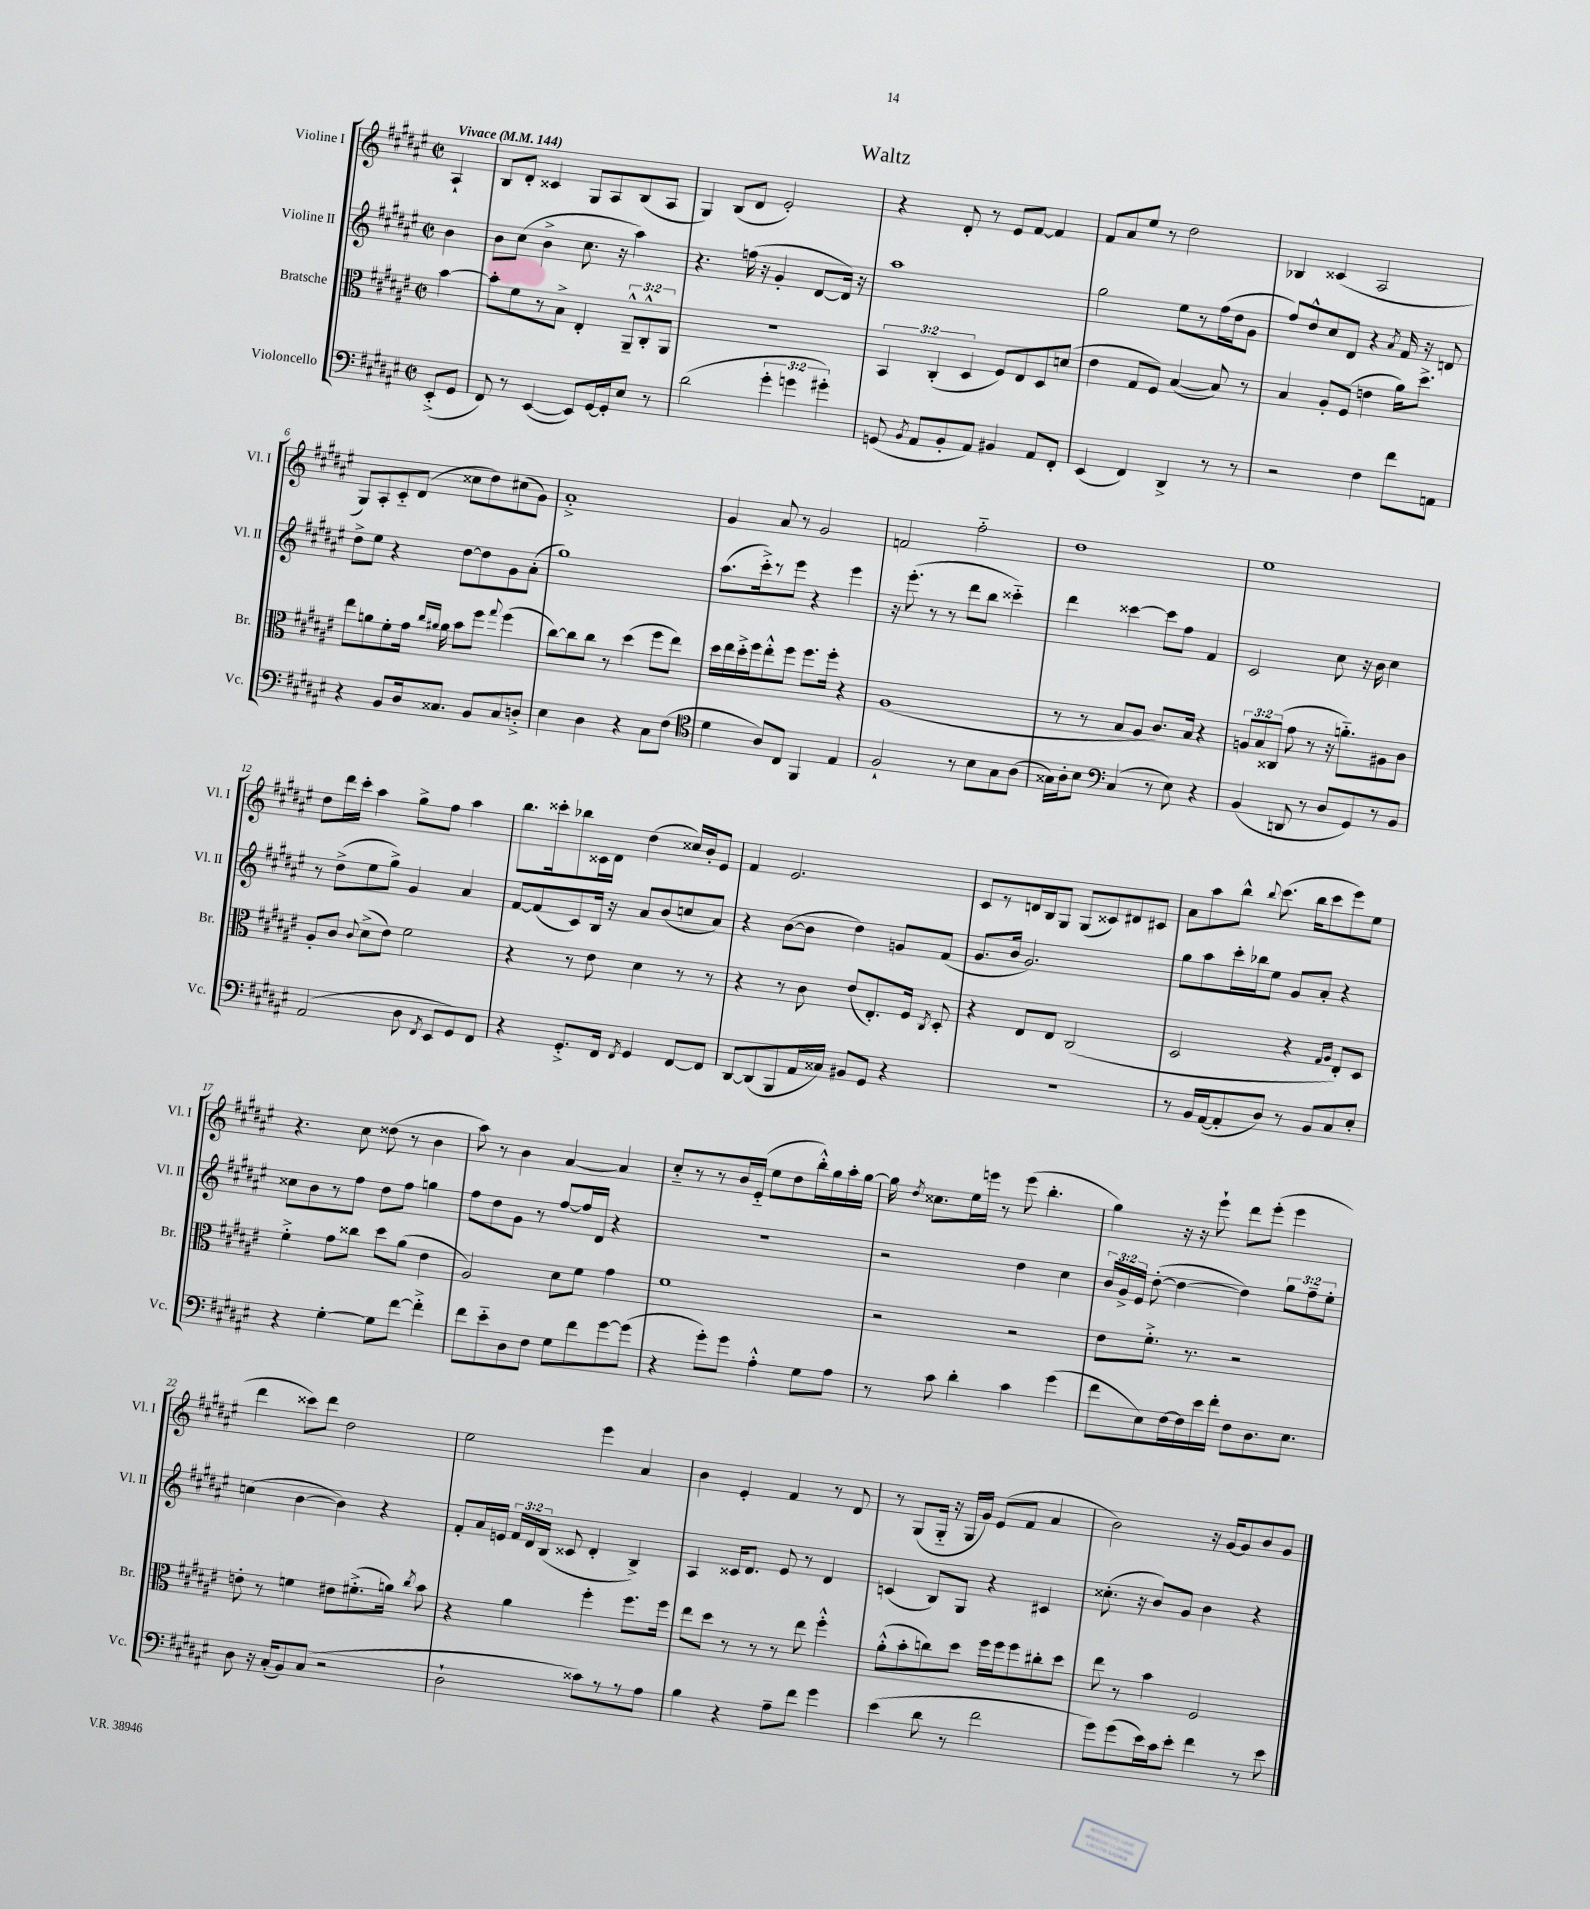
\header { title = "Waltz" }
<<
\new StaffGroup <<
\new Staff = "s0" \with { instrumentName = "Violine I" shortInstrumentName = "Vl. I" } {
    \clef treble \key fis \major \defaultTimeSignature \time 2/2 \partial 4 \tempo "Vivace" 4 = 144
    \autoBeamOff ais4-! |
    b8[ dis'8]-. cisis'4 gis8[ ais8 b8( ais8] |
    gis4) b8[( dis'8] eis'2-.) |
    r4 dis'8-. r8 eis'8[ fis'8]~ fis'4 |
    fis'8[ ais'8 eis''8] r8 dis''2 |
    bes4 cisis'4( ais2 |
    gis8[) ais8-. cis'8-_ dis'8]( cisis''8[ dis''8) cis''8( gis'8]) |
    ais'1-.-> |
    gis'4 ais'8 r8 gis'2 |
    f'2 fis''2-_ |
    dis''1 |
    eis''1 |
    dis''8[ dis'''16 cis'''16]-. ais''4 gis''8[-> fis''8] ais''4 |
    b''8.[ cisis'''16-. bes''8 cisis'16 dis'16] dis''4( cisis''16[) b'16-. eis'8] |
    fis'4 eis'2. |
    cis'8[ r8 d'16 b16 gis8] gis8[( cisis'8) dis'8 cis'8] |
    ais'8[ ais''8 b''8]-^ \appoggiatura { b''8 } cis'''8.( b''16[ cis'''8 eis'''8) eis''8] |
    r4. cis''8 disis''8( r8 b'4 |
    ais''8) r8 b'4 ais'4~ ais'4 |
    cis''8[-_ r8 r8 b'16 eis'16]-_( eis''8[ dis''8 b''16-.-^) gis''16 ais''16-. gis''16]~ |
    gis''16 \acciaccatura { dis''8 } cisis''8.[ eis''16 e'''16] r8 e'''8( b''4.-. |
    gis''4) r16 r16 eis'''8-! dis'''8[ eis'''8]-.( eis'''4 |
    dis'''4 cisis'''8[) dis'''8] dis''2 |
    eis''2 eis'''4 ais'4 |
    b'4 eis'4-. fis'4 r8 dis'8 |
    r8 gis8[( gis16]-_ r16 gis16[ gis'16]) eis'8[( fis'8] ais'4 |
    b'2) r16 gis'16[~ gis'8 b'8 gis'8] \bar "|." |
}
\new Staff = "s1" \with { instrumentName = "Violine II" shortInstrumentName = "Vl. II" } {
    \clef treble \key fis \major \defaultTimeSignature \time 2/2 \override Staff.TupletNumber.text = #tuplet-number::calc-fraction-text \partial 4
    \autoBeamOff b'4 |
    b'8[ cis''8]( b'4-> cis''8. r16 ais''4) |
    r4. f''16( r16 gis'4-. dis'8[~ dis'16]) r16 |
    ais''1 |
    gis''2 eis''8[ r8 fis''16( dis''16 gis'8] |
    fis''8[) dis''8-^ cis''8 dis'8] r4 \acciaccatura { ais'8 } fis'16 r16 d'8 |
    dis''8[-> eis''8] r4 dis''8[~ dis''8 gis'8 ais'8]-.( |
    gis''1) |
    ais''8.[( cis'''16-.->) r8 eis'''8] r4 eis'''4 |
    r16 eis'''8.-.( r8 r8 dis'''8[ b''8] cisis'''4-_) |
    dis'''4 cisis'''4~ cisis'''8[ fis''8] fis'4 |
    cis'2 cis''8 r16 b'16 cis''4 |
    r8 dis''8[->( eis''8 gis''8]->) gis'4 ais'4 |
    fis'8[~ fis'8( cis'8) b16] r16 ais'8[ b'8( c''8 ais'8]) |
    r4 b'8[~( b'8] dis''4) g'8[ fis'8]( |
    gis'8.[ b'16] gis'2.) |
    gis''8[ ais''8 cis'''16-. bes''16 eis''8] gis'8[ ais'8]-. r4 |
    cisis''8[ b'8 r8 fis''8] dis''8[ fis''8] g''4 |
    fis''8[ dis''8 gis'8] r8 fis''8[~ fis''16 dis'16] r4 |
    R1 |
    r2 dis''4 cis''4 |
    \tuplet 3/2 { b'16[ gis'16-> eis'16] } dis''8~-.( dis''4~ dis''4) \tuplet 3/2 { gis''8[ fis''8-- eis''8]-. } |
    c''4( b'4~ b'4) r4 |
    fis'8[-. ais'16 e'16] \tuplet 3/2 { fis'16[ dis'16 b16]( } cisis'8 dis'4-. b4->) |
    ais4 cisis'16[ dis'8.] eis'8 r8 dis'4 |
    c'4( b8[) gis8] r4 cis'4 |
    cisis''8.-.( r16 b'8[) gis'8] b'4 r4 \bar "|." |
}
\new Staff = "s2" \with { instrumentName = "Bratsche" shortInstrumentName = "Br." } {
    \clef alto \key fis \major \defaultTimeSignature \time 2/2 \override Staff.TupletNumber.text = #tuplet-number::calc-fraction-text \partial 4
    \autoBeamOff b'4~ |
    b'8[-. fis'8 r8 b8]-> eis4-. \tuplet 3/2 { ais,8[---^ cis8-.-^ ais,8] } |
    R1 |
    \tuplet 3/2 { b,4 cis4-.( dis4 } fis8[) eis8 dis8 d'8]( |
    eis'4 gis8[ fis8]) b4~( b8) r8 |
    b4 ais8[-. fis8]( e'4 ais'16[) dis''8.]-> |
    eis''8[ a'8 fis'8-. gis'16] \grace { cis''16[ ais'16] } ais'16 b'8[ fis''8] \appoggiatura { gis''8 } fis''4( |
    cis''8[~) cis''8 cis''8] r8 dis''4( fis''8[ eis''8]) |
    dis''16[ eis''16 dis''16-.-> fis''16 eis''8-.-^ fis''8] fis''8.[ fis''16]-. r4 |
    ais1( |
    r8 r8 b8[ ais8] cis'8.[) b16] r4 |
    \tuplet 3/2 { a8[ b8 cisis8]( } gis'8 r8 r16 a'8.[-_) ais8 cis'8] |
    ais8[-. cis'8] \appoggiatura { cis'8 } dis'8[->( eis'8]) fis'2 |
    r4 r8 eis'8 dis'4 r8 r8 |
    r4 r8 cis'8 eis'8[( eis8.-.) fis16] \acciaccatura { cis8 } dis8-. |
    r4 eis8[ eis8] cis2( |
    dis2 r4 \grace { gis16[ ais16] } eis8[-.) dis8] |
    fis'4-.-> gis'8[ cisis''8] dis''8[ ais'8]( eis'4 |
    ais2) dis'8[ fis'8] gis'4 |
    fis'1 |
    r2 r2 |
    eis'8[ fis'8.]-.-> r8. r2 |
    e'8-. r8 f'4 eis'8[ fis'8.-.->( a'16]) \acciaccatura { cis''8 } b'8 |
    r4 ais'4 fis''4-. fis''8.[ fis''16] |
    eis''8[ dis''8] r8 r8 r8 eis''8 fis''4-.-^ |
    ais'8[-.-^( b'8-. c''8) dis''8] fis''16[ fis''16 fis''8 cis''8-. dis''8] |
    eis''8 r8 b'4 fis2 \bar "|." |
}
\new Staff = "s3" \with { instrumentName = "Violoncello" shortInstrumentName = "Vc." } {
    \clef bass \key fis \major \defaultTimeSignature \time 2/2 \override Staff.TupletNumber.text = #tuplet-number::calc-fraction-text \partial 4
    \autoBeamOff eis,8[-.->( gis,8] |
    fis,8) r8 eis,4~( eis,8[) gis,16~ gis,16-. eis8] r8 |
    dis'2( \tuplet 3/2 { gis'4-. g'4 gis'4-.) } |
    g,8( \acciaccatura { b,8 } ais,8[ b,8-. ais,8]) bis,4 ais,8[ fis,8]-. |
    eis,4( fis,4) dis,4-> r8 r8 |
    r2 fis4 fis'8[ a,8] |
    r4 b,8[ dis16 cisis8.] b,8[ cisis8 d8]-.-> |
    eis4 dis4 r4 cis8[ fis8]( |
    \clef tenor dis'4 ais8[) cis8] fis,4 eis4 |
    fis2-! r8 b8[ gis8 ais8]( |
    gisis16[) ais16-. b8] \clef bass cis4( r8 eis8) r4 |
    b,4( d,8 r8 dis8[ gis,8) r8 b,8] |
    ais,2( dis8 \acciaccatura { fis,8 } eis,8[ gis,8) fis,8] |
    r4 gis,8.[-.-> fis,16] \acciaccatura { fis,8 } gis,4 fis,8[~ fis,8] |
    dis,8[~ dis,8( b,,8 ais,16 cisis16]) bis,8[ gis,8] r4 |
    r1 |
    r8 b,16[ ais,16~( ais,8-. dis8]) r8 b,8[ cis8 eis8]-. |
    r4 gis4~-. gis8[ fis'8]~ fis'4-.-> |
    fis'8[ eis'8-_ dis8 fis8] gis8[ fis'8 gis'8~ gis'8]( |
    r4 gis'8[-.) gis'8] ais4-.-^ gis8[ ais8] |
    r8 cis'8 dis'4-. cis'4 gis'4( |
    fis'8[ eis8) fis16~ fis16 eis'16 fis'16]-. fis8[ dis8. eis8.] |
    dis8 r16 cis16[-.( b,8) cis8]( r2 |
    dis2-! cisis'8[) r8 r8 ais8] |
    b4 r4 ais8[-- fis'8] gis'4 |
    eis'4( dis'8 r8 fis'2 |
    gis'8[) gis'8( eis'16) cis'16 eis'8]-. fis'4 r8 eis'8 \bar "|." |
}
>>
>>
